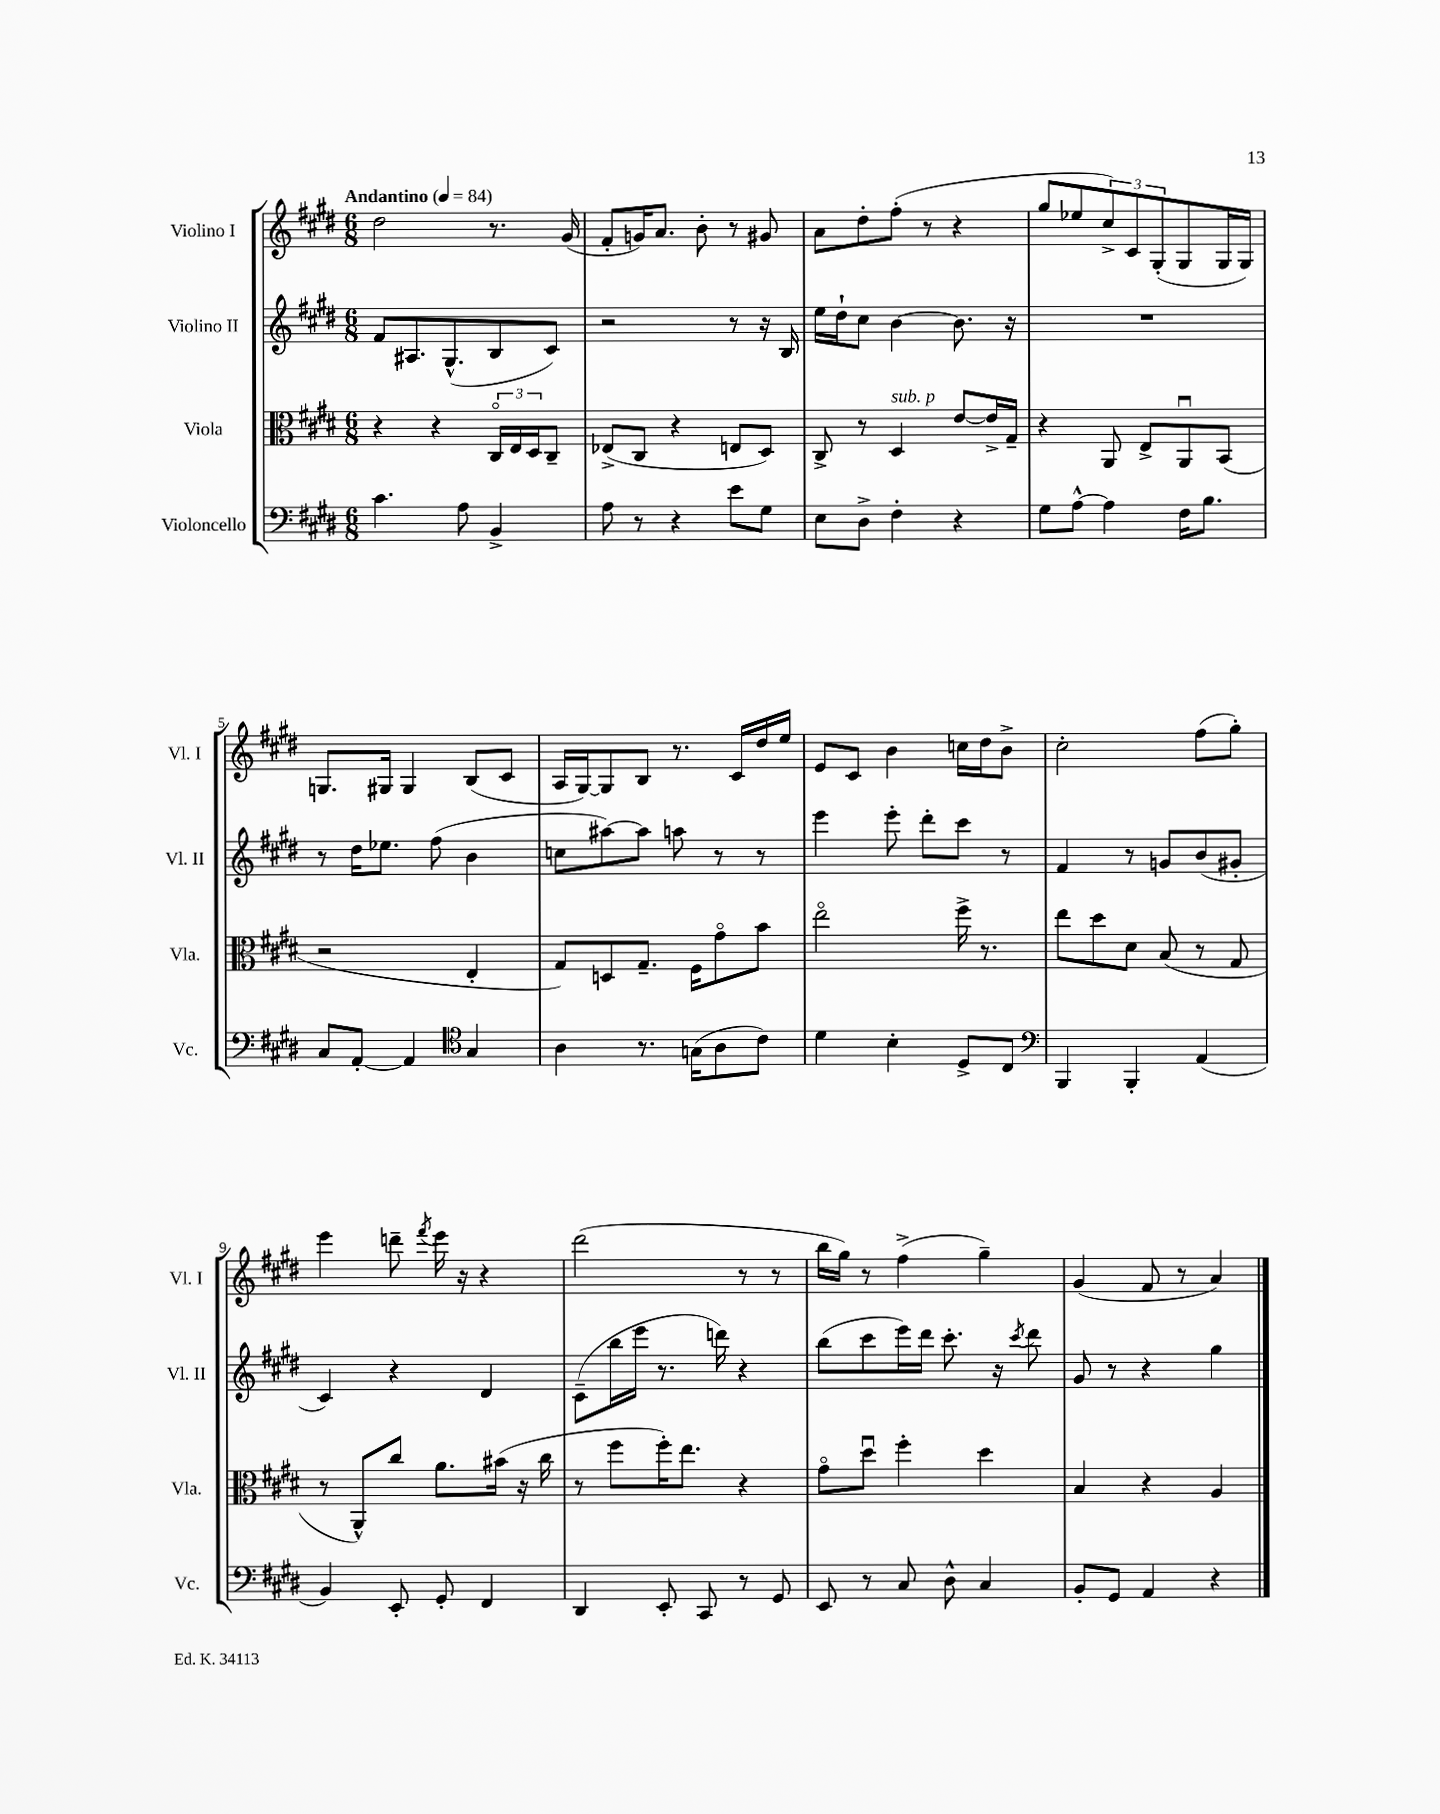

**kern	**kern	**kern	**kern
*part4	*part3	*part2	*part1
*staff4	*staff3	*staff2	*staff1
*I"Violoncello	*I"Viola	*I"Violino II	*I"Violino I
*I'Vc.	*I'Vla.	*I'Vl. II	*I'Vl. I
*clefF4	*clefC3	*clefG2	*clefG2
*k[f#c#g#d#]	*k[f#c#g#d#]	*k[f#c#g#d#]	*k[f#c#g#d#]
*M6/8	*M6/8	*M6/8	*M6/8
*MM84	*MM84	*MM84	*MM84
=1	=1	=1	=1
!	!	!	!LO:TX:a:B:t=Andantino
4.c#\	4r	8f#/L	2dd#\
.	.	8.A#X/	.
.	4r	.	.
.	.	(8.G#^^/	.
8A\	.	.	.
4BB^/	24C#/LL	8B/	8.r
.	24E/	.	.
.	24D#/J	.	.
.	8C#~/J	8c#/J)	.
.	.	.	(16g#/
=2	=2	=2	=2
8A\	(8E-X^/L	2r	8f#'/L
8r	8C#/J	.	16gn/K)
.	.	.	8.a/J
4r	4r	.	.
.	.	.	8b'\
8e\L	8En/L	8r	8r
8G#\J	8D#/J)	16r	8g#X/
.	.	16B/	.
=3	=3	=3	=3
8E\L	8C#^/	16ee\LL	8a\L
.	.	16dd#`\J	.
8D#^\J	8r	8cc#\J	8dd#'\
!	!LO:TX:a:i:t=sub. p	!	!
4F#'\	4D#/	[4b\	(8ff#'\J
.	.	.	8r
4r	[8e/L	8.b\]	4r
.	16e^/L]	.	.
.	16G#~/JJ	16r	.
=4	=4	=4	=4
8G#\L	4r	2.r	8gg#/L
[8A^^\J	.	.	8ee-X/
4A\]	8AA/	.	12cc#^/)
.	.	.	12c#/
.	8E^/L	.	.
.	.	.	(12G#'/
16F#\KL	8AAu/	.	8G#/
8.B\J	.	.	.
.	(8BB/J	.	16G#/L
.	.	.	16G#/JJ)
!!LO:LB:g=z
=5	=5	=5	=5
8C#/L	2r	8r	8.Gn/L
[8AA'/J	.	16dd#\KL	.
.	.	8.ee-X\J	16G#X/Jk
4AA/]	.	.	4G#/
.	.	(8ff#\	.
*clefC4	*	*	*
4G#/	4E'/	4b\	(8B/L
.	.	.	8c#/J
=6	=6	=6	=6
4A\	8G#/L)	8ccn\L	16A/LL
.	.	.	[16G#/J)
.	8Dn/	[8aa#X\)	8G#/]
8.r	8.G#~/J	8aa#\J]	8B/J
.	.	8aan\	8.r
(16Gn\KL	16F#\KL	.	.
8A\	8g#\	8r	.
.	.	.	16c#/LL
8c#\J)	8b\J	8r	16dd#/
.	.	.	16ee/JJ
=7	=7	=7	=7
4d#\	2ee\	4eee\	8e/L
.	.	.	8c#/J
4B'\	.	8eee'\	4b\
.	.	8ddd#'\L	.
8D#^/L	16ff#^\	8ccc#\J	16ccn\LL
.	8.r	.	16dd#\J
8C#/J	.	8r	8b^\J
=8	=8	=8	=8
*clefF4	*	*	*
4BBB/	8ee\L	4f#/	2cc#'\
.	8dd#\	.	.
4BBB'/	8d#\J	8r	.
.	(8B/	8gn/L	.
(4AA/	8r	(8b/	(8ff#\L
.	8G#/	8g#X'/J	8gg#'\J)
!!LO:LB:g=z
=9	=9	=9	=9
4BB/)	8r	4c#/)	4eee\
.	8AA^^/L)	.	.
8EE'/	8cc#/J	4r	8dddn~\
.	.	.	8qfff#/
8GG#'/	8.a\L	.	16eee\
.	.	.	16r
4FF#/	.	4d#/	4r
.	(16b#X\Jk	.	.
.	16r	.	.
.	16cc#\	.	.
=10	=10	=10	=10
4DD#/	8r	(8c#~\L	(2ddd#\
.	8ff#\L	16bb\L	.
.	.	16eee\JJ	.
8EE'/	16ff#'\K)	8.r	.
.	8.ee\J	.	.
8CC#/	.	.	.
.	.	16dddn\)	.
8r	4r	4r	8r
8GG#/	.	.	8r
=11	=11	=11	=11
8EE/	8g#\L	(8bb\L	16bb\LL
.	.	.	16gg#\JJ)
8r	8dd#u\J	8ccc#\	8r
8C#/	4ff#'\	16eee\L)	(4ff#^\
.	.	16ddd#\JJ	.
8D#^^\	.	8.ccc#'\	.
4C#/	4dd#\	.	4gg#~\)
.	.	16r	.
.	.	8qccc#/	.
.	.	8ddd#\	.
=12	=12	=12	=12
8BB'/L	4B/	8g#/	(4g#/
8GG#/J	.	8r	.
4AA/	4r	4r	8f#/
.	.	.	8r
4r	4A/	4gg#\	4a/)
==	==	==	==
*-	*-	*-	*-
